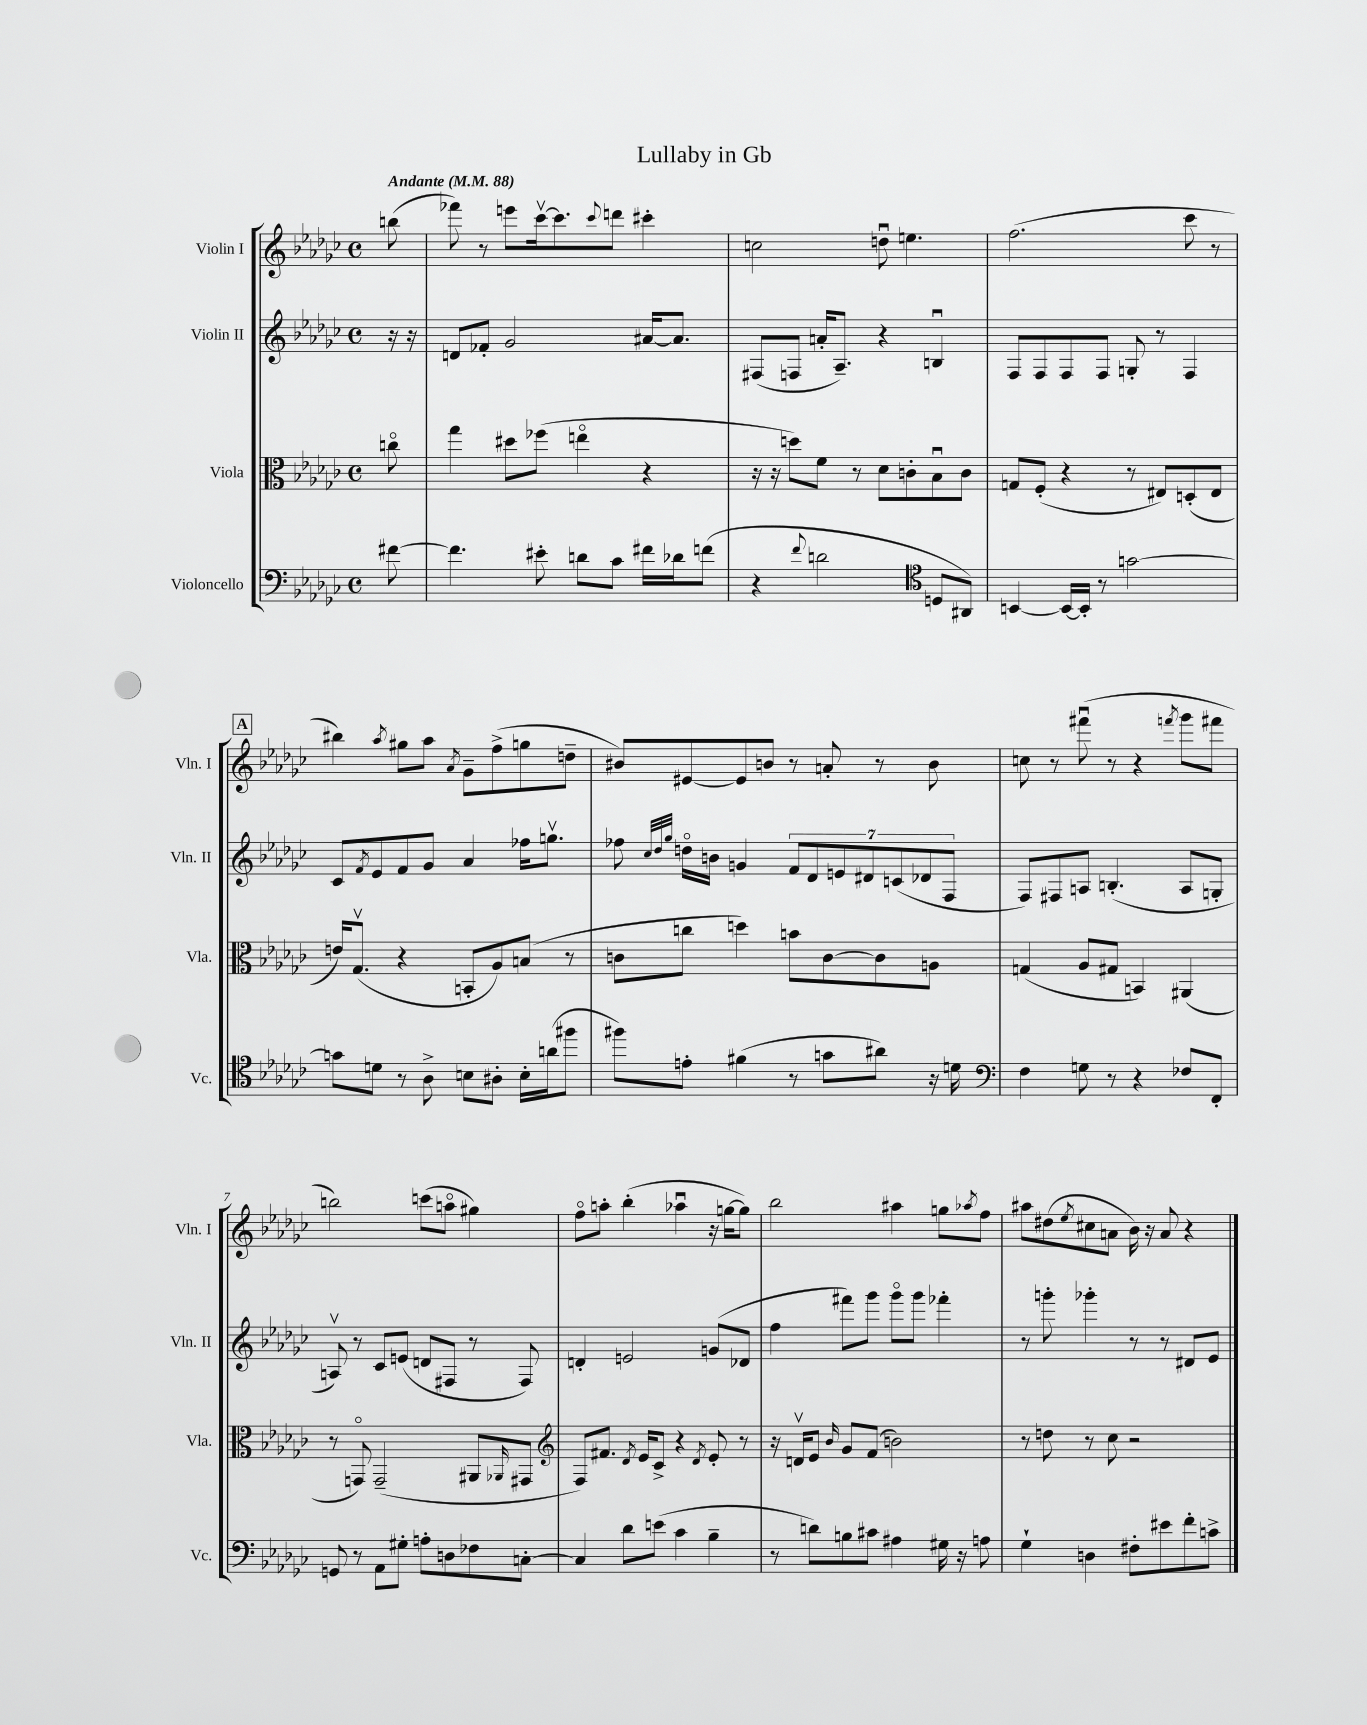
\header { title = "Lullaby in Gb" }
<<
\new StaffGroup <<
\new Staff = "s0" \with { instrumentName = "Violin I" shortInstrumentName = "Vln. I" } {
    \clef treble \key ges \major \defaultTimeSignature \time 4/4 \partial 8 \tempo "Andante" 4 = 88
    b''8( |
    fes'''8) r8 e'''8 ces'''16~\upbow ces'''8. \appoggiatura { ces'''8 } d'''8 cis'''4-. |
    c''2 d''8\downbow e''4. |
    f''2.( ces'''8 r8 |
    \mark \markup { \box "A" } bis''4) \acciaccatura { aes''8 } gis''8 aes''8 \acciaccatura { aes'8 } ges'8-- f''8->( g''8 d''8-- |
    bis'8) eis'8~ eis'8 b'8 r8 a'8-. r8 b'8 |
    c''8 r8 fis'''8\downbow( r8 r4 \acciaccatura { f'''8 } ges'''8 fis'''8 |
    b''2) c'''8( a''8\flageolet gis''4) |
    f''8\flageolet a''8-. bes''4-.( aes''4\downbow r16 g''16~ g''8) |
    bes''2 ais''4 g''8 \acciaccatura { aes''8 } f''8 |
    ais''8 dis''8( \acciaccatura { ees''8 } cis''8 a'8 bes'16) r16 a'8 r4 \bar "|." |
}
\new Staff = "s1" \with { instrumentName = "Violin II" shortInstrumentName = "Vln. II" } {
    \clef treble \key ges \major \defaultTimeSignature \time 4/4 \partial 8
    r16 r16 |
    d'8 fes'8-. ges'2 ais'16~ ais'8. |
    fis8( f8 a'16-. aes8.--) r4 b4\downbow |
    f8 f8 f8 f8 g8-. r8 f4 |
    \mark \markup { \box "A" } ces'8 \acciaccatura { f'8 } ees'8 f'8 ges'8 aes'4 fes''16 g''8.\upbow |
    fes''8 \grace { ces''32 des''32 ges''32 } d''16\flageolet b'16 g'4 \tuplet 7/4 { f'8 des'8 e'8 dis'8 c'8( des'8 f8 } |
    f8) fis8 a8 b4.-.( a8 g8-. |
    a8\upbow) r8 ces'8 e'8( d'8 fis8 r8 fis8) |
    d'4-. e'2 g'8( des'8 |
    f''4 fis'''8) ges'''8 ges'''8\flageolet ges'''8 fes'''4-. |
    r8 g'''8-. ges'''4-. r8 r8 dis'8 ees'8 \bar "|." |
}
\new Staff = "s2" \with { instrumentName = "Viola" shortInstrumentName = "Vla." } {
    \clef alto \key ges \major \defaultTimeSignature \time 4/4 \partial 8
    c''8\flageolet |
    ges''4 dis''8 fes''8( e''4\flageolet r4 |
    r16 r16 d''8) f'8 r8 des'8 c'8-. bes8\downbow c'8 |
    g8 f8-.( r4 r8 eis8) d8-.( eis8 |
    \mark \markup { \box "A" } e'16) ges8.\upbow( r4 b,8-. aes8) b8( r8 |
    c'8 c''8 d''4) b'8 c'8~ c'8 a8 |
    g4( aes8 gis8 b,4) ais,4( |
    r8 g,8\flageolet) g,2--( ais,8 \grace { aes,16 } gis,8 |
    \clef treble f8) fis'8. \acciaccatura { des'8 } ees'16 ces'8-> r4 \acciaccatura { des'8 } ees'8-. r8 |
    r16 d'16\upbow ees'8 \grace { bes'16 } ges'8 f'8( b'2) |
    r8 d''8 r8 ces''8 r2 \bar "|." |
}
\new Staff = "s3" \with { instrumentName = "Violoncello" shortInstrumentName = "Vc." } {
    \clef bass \key ges \major \defaultTimeSignature \time 4/4 \partial 8
    fis'8~ |
    fis'4. eis'8-. d'8 ces'8 fis'16 des'16 f'8( |
    r4 \appoggiatura { f'8 } d'2 \clef tenor d8 ais,8) |
    b,4~ b,16~ b,16-. r8 g'2~ |
    \mark \markup { \box "A" } g'8 d'8 r8 aes8-> b8 ais8-. b16-. a'16( fis''8 |
    fis''8) e'8-. fis'4( r8 g'8 ais'8) r16 d'16 |
    \clef bass f4 g8 r8 r4 fes8 f,8-. |
    g,8 r8 aes,8 gis8-. a8-. d8 fes8 c8~-. |
    c4 des'8 e'8( ces'4 bes4-- |
    r8 d'8) b8 cis'8 ais4 gis16 r16 a8 |
    ges4-! d4 fis8-. eis'8 f'8-. c'8-> \bar "|." |
}
>>
>>
